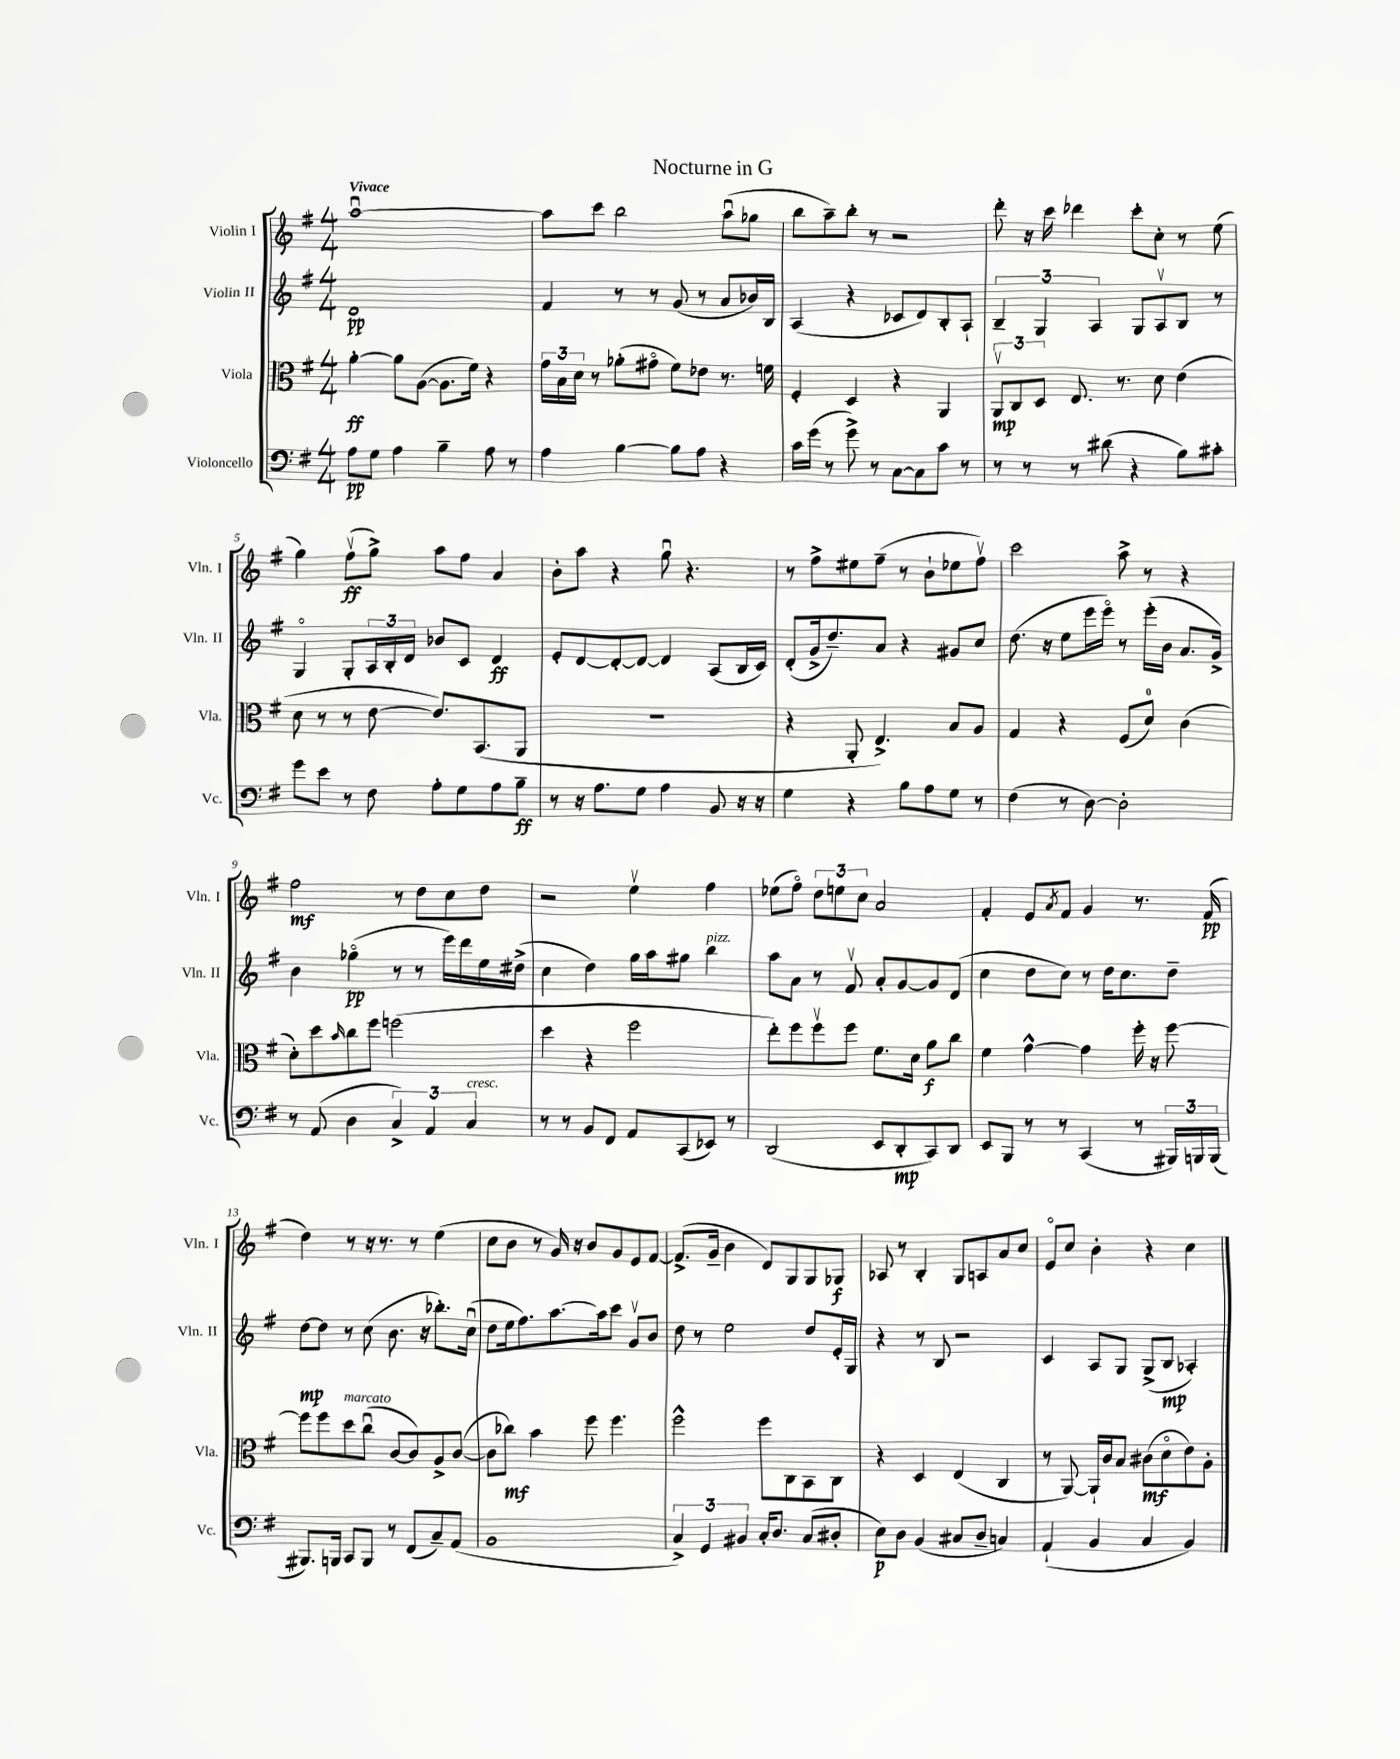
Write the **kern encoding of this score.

**kern	**kern	**kern	**kern
*staff4	*staff3	*staff2	*staff1
*clefF4	*clefC3	*clefG2	*clefG2
*k[f#]	*k[f#]	*k[f#]	*k[f#]
*M4/4	*M4/4	*M4/4	*M4/4
8A	[4a'	1d	[1aau
8G	.	.	.
4A	8a]	.	.
.	([8A	.	.
4B~	8.A]	.	.
.	16f#)	.	.
8A	4r	.	.
8r	.	.	.
=	=	=	=
4A	24g	4f#	8aa]
.	24B	.	.
.	24d	.	.
.	8r	.	8ccc
[4B	(8a-'	8r	2bb
.	8g#o	8r	.
8B]	8f#)	(8g	.
8A	8e-	8r	.
4r	8.r	8a	(8aau
.	.	16b-)	8gg-
.	16f	16B	.
=	=	=	=
16c	4F#'	(4A	8bb
(16g	.	.	.
8r	.	.	8aa~)
8g^)	4D	4r	8bb'
8r	.	.	8r
[8C	4r	8c-	2r
8C]	.	8d)	.
8c	4AA	8B'	.
8r	.	8A`	.
=	=	=	=
8r	12AAv	6B~	8ddd'
.	12C	.	.
8r	.	.	16r
.	12D	6G	.
.	.	.	16ccc
8r	8.E	.	4ddd-
.	.	6A	.
(8d#	.	.	.
.	8.r	.	.
4r	.	8G	8ccc'
.	8d	8Av	8cc'
8B)	(4e	8B	8r
8c#'	.	8r	(8ee
=	=	=	=
8g	8d	4Go	4gg)
8e	8r	.	.
8r	8r	8G'	(8ff#v
8F#	[8e	24A	8gg^)
.	.	24B'	.
.	.	24d	.
8A'	8.e])	8b-	8aa
8G	.	8c	8ff#
.	(8.BB	.	.
8A	.	4d	4a
8B~	8AA	.	.
=	=	=	=
8r	1r	8e'	8b'
16r	.	[8d	8aa
8.A	.	.	.
.	.	8d'_	4r
8G	.	8d_	.
4A	.	4d]	8ggu
.	.	.	4.r
8BB	.	(8A	.
16r	.	16B	.
16r	.	16c)	.
=	=	=	=
4G	4r	(8d'	8r
.	.	16g^	8ff#^
.	.	8.dd~)	.
4r	8AA'	.	8ee#
.	4.E^)	8a	(8ff#~
8B	.	4r	8r
8A	.	.	8b`
8G	8B	8g#	8ee-
8r	8A	8cc	8ff#v)
=	=	=	=
(4F#	4G	(8.dd	2ccc
.	.	16r	.
8r	4r	8ee	.
[8D)	.	16eee	.
.	.	16eeeo)	.
2D']	(8F#	8r	8aa^
.	8d)	(16eee'	8r
.	.	16b	.
.	(4c	8.a	4r
.	.	16g^)	.
=	=	=	=
8r	8d')	4b	2ff#
(8AA	8dd	.	.
.	16qqb	.	.
4D	8cc	(4gg-o	.
.	8ff#	.	.
6C^)	(2ff	8r	8r
.	.	8r	8dd
6AA	.	.	.
.	.	16eee)	8cc
.	.	16ddd	.
6C	.	.	.
.	.	16ee	8dd
.	.	(16dd#^	.
=	=	=	=
8r	4dd	4cc	2r
8r	.	.	.
8BB	4r	4dd)	.
8FF#	.	.	.
8AA	2ff#	16gg	4eev
.	.	16aa	.
(8CC	.	8gg#	.
8EE-)	.	4bb	4ff#
8r	.	.	.
=	=	=	=
(2DD	8ee')	8aa	(8ee-
.	8ff#	8a	8ff#o)
.	8ff#v	8r	12dd
.	.	.	12ee
.	8ff#	8f#v	.
.	.	.	12cc
8EE	8.f#	8a'	2a
8DD'	.	[8g	.
.	16d	.	.
8CC)	8a	8g]	.
8DD	8cc	(8d	.
=	=	=	=
8EE	4f#	4cc	4f#'
8BBB	.	.	.
8r	[4g^^	8dd	8e
.	.	.	8qa
8r	.	8cc)	8f#
(4CC	4g]	8r	4g
.	.	16dd	.
.	.	8.cc	.
8r	16ff#'	.	8.r
.	16r	.	.
24BBB#)	[8ff#	8dd~	.
24BBB	.	.	.
.	.	.	(16f#
(24BBB	.	.	.
=	=	=	=
8.BBB#)	8ff#]	[8dd	4dd)
.	8ff#	8dd]	.
16BBB	.	.	.
8CC	8dd	8r	8r
8BBB	(8ccu	(8cc	16r
.	.	.	8.r
8r	[8c	8.b	.
(8FF#	8c])	.	8r
.	.	16r	.
8C~)	8A^	8.bb-')	(4ee
(8AA	([8c	.	.
.	.	(16ccu	.
=	=	=	=
1BB	8c]	8dd	8cc
.	8cc-)	16ee	8b
.	.	8.ff#)	.
.	4b	.	8r
.	.	[8.aa	16g)
.	.	.	16r
.	8ff#	.	8b
.	.	16aa]	.
.	4.ff#	8ccc	8g
.	.	8gv	8e
.	.	8b	[8f#
=	=	=	=
6C^)	2ff#^^	8dd	(8.f#^]
.	.	8r	.
6GG	.	.	.
.	.	.	16g~
.	.	2ee	4b
6BB#	.	.	.
16C'	8ff#	.	8d)
8.D	.	.	.
.	8C	.	8G
(8C	8BB	8dd	8G
8D#'	8C	16e'	8G-
.	.	16G	.
=	=	=	=
8E)	4r	4r	8A-
8D	.	.	8r
(4BB	4D	8r	4B'
.	.	8B	.
8C#	(4E	2r	8G
8D~	.	.	8A
4C)	4C	.	8a
.	.	.	8cc
=	=	=	=
(4AA`	8r	4c	8eo
.	[8AA)	.	8cc
4BB	16AA`]	8A	4b'
.	16c	.	.
.	8B	8G	.
4C	(8c#	(8G^	4r
.	8do	8B	.
4BB)	8e)	4A-')	4cc
.	8A'	.	.
==	==	==	==
*-	*-	*-	*-
